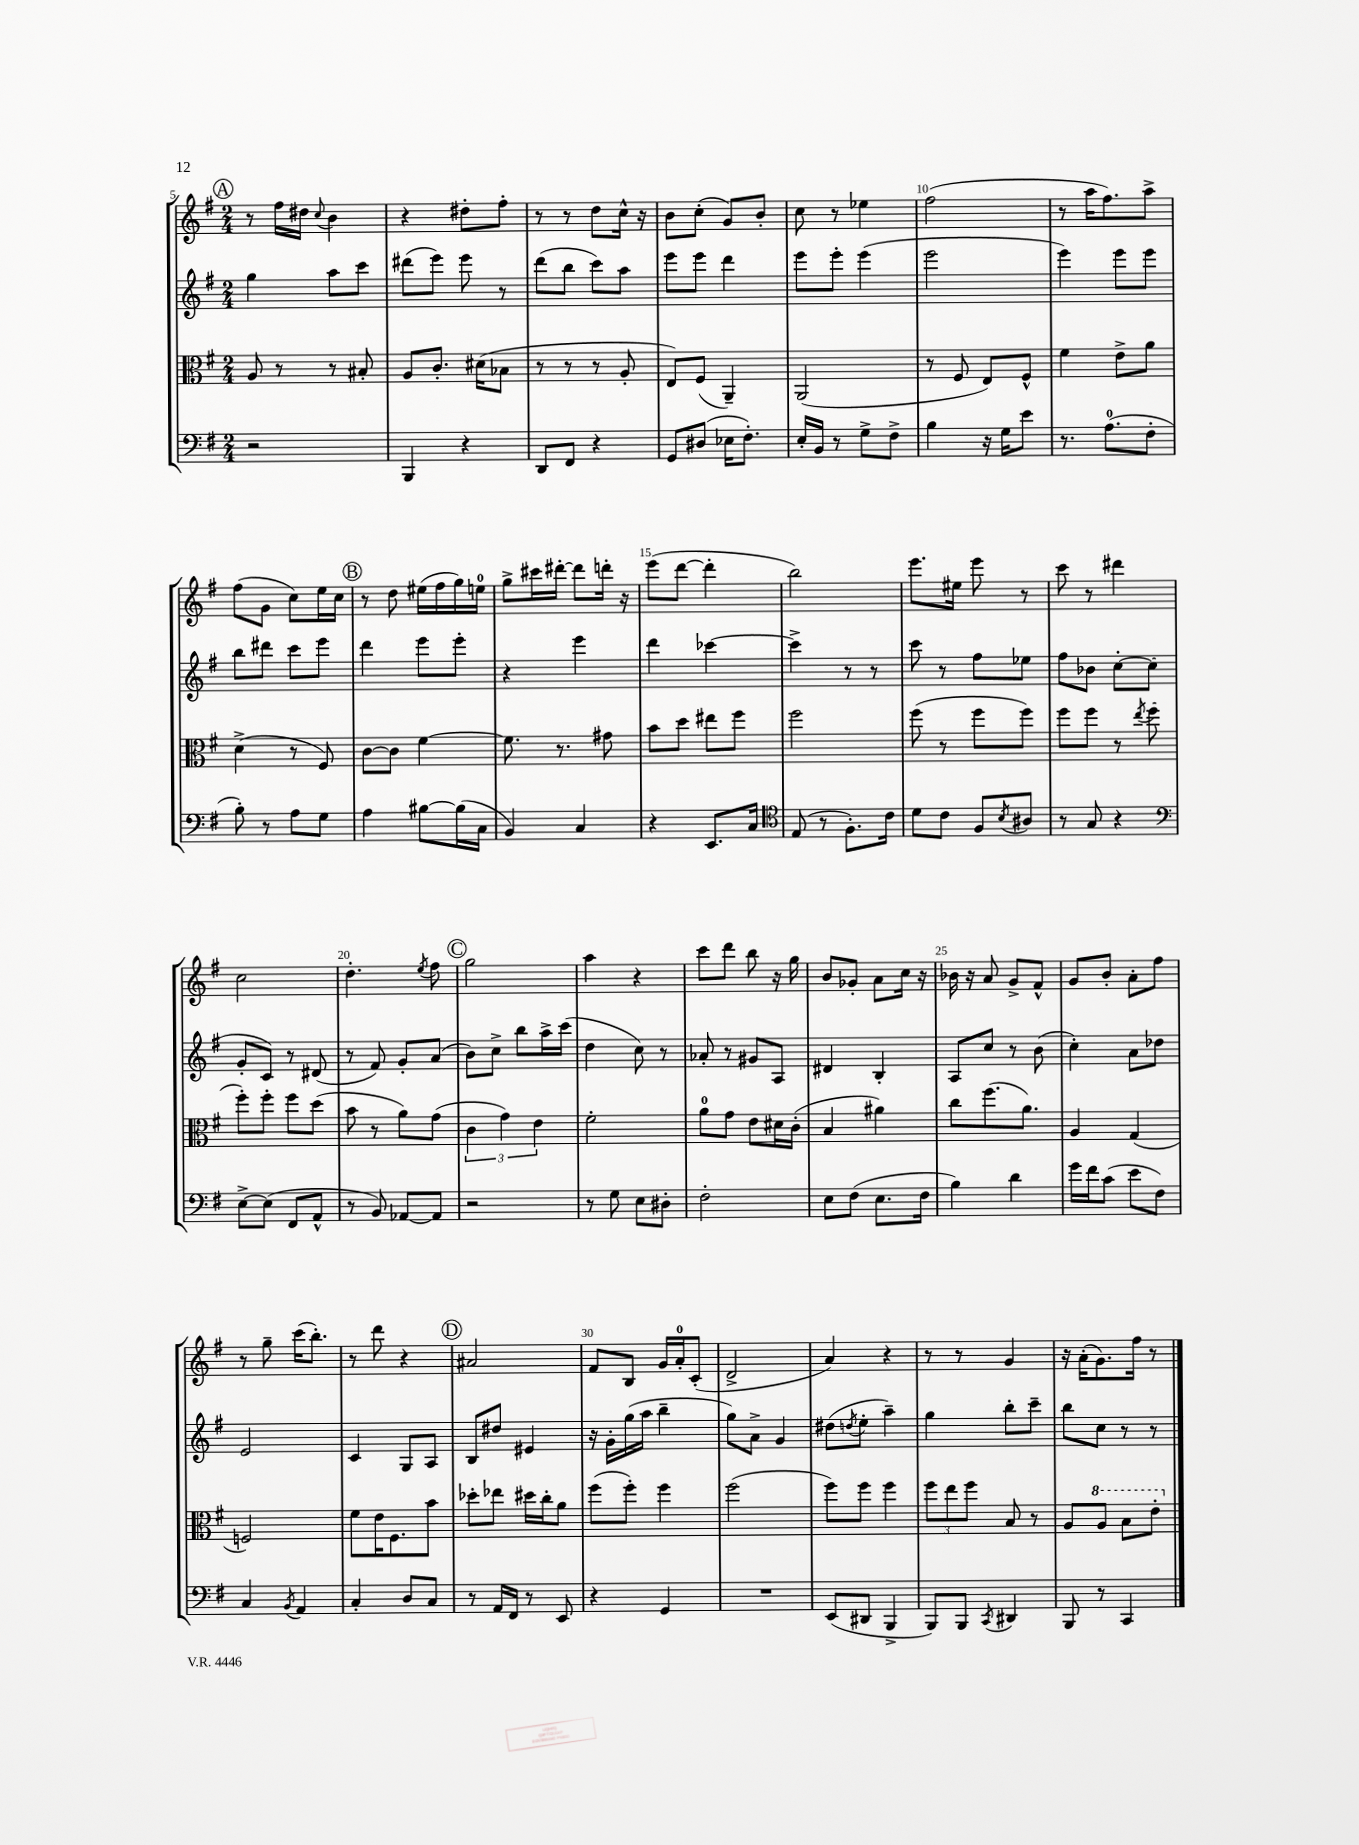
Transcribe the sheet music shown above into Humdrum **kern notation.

**kern	**kern	**kern	**kern
*staff4	*staff3	*staff2	*staff1
*clefF4	*clefC3	*clefG2	*clefG2
*k[f#]	*k[f#]	*k[f#]	*k[f#]
*M2/4	*M2/4	*M2/4	*M2/4
2r	8A	4gg	8r
.	8r	.	16ff#
.	.	.	16dd#
.	.	.	8qqcc
.	8r	8aa	4b
.	8B#'	8ccc	.
=	=	=	=
4BBB	8A	(8ddd#	4r
.	8.c'	8eee)	.
4r	.	8eee	8dd#'
.	(16d#	.	.
.	8B-	8r	8ff#'
=	=	=	=
8DD	8r	(8ddd	8r
8FF#	8r	8bb	8r
4r	8r	8ccc)	8dd
.	8A'	8aa	16cc^^
.	.	.	16r
=	=	=	=
8GG	8E)	8eee	8b
(8D#	(8F#	8eee	(8cc'
16E-	4AA~)	4ddd	8g)
8.F#')	.	.	.
.	.	.	8b'
=	=	=	=
16E'	(2AA	8eee	8cc
16BB	.	.	.
8r	.	8eee'	8r
8G^	.	(4eee	4ee-
8F#^	.	.	.
=	=	=	=
4B	8r	2eee	(2ff#
.	8F#	.	.
16r	8E)	.	.
16G	.	.	.
8e	8F#^^	.	.
=	=	=	=
8.r	4f#	4eee)	8r
.	.	.	16aa
(8.A	.	.	8.ff#)
.	8e^	8eee	.
8F#'	8a	8eee	8aa^
=	=	=	=
8B')	(4d^	8bb	(8ff#
8r	.	8ddd#	8g
8A	8r	8ccc	8cc)
8G	8F#)	8eee	16ee
.	.	.	16cc
=	=	=	=
4A	[8c	4ddd	8r
.	8c]	.	8dd
[8B#	[4f#	8eee	(16ee#
.	.	.	16ff#
(16B#]	.	8eee'	16gg)
16C	.	.	16ee
=	=	=	=
4BB)	8.f#]	4r	8gg^
.	.	.	16ccc#
.	8.r	.	[16ddd#'
4C	.	4eee	8ddd#]
.	8g#	.	16ddd'
.	.	.	16r
=	=	=	=
4r	8b	4ddd	(8eee
.	8dd	.	[8ddd
8.EE	8ee#	[4ccc-	4ddd']
.	8ff#	.	.
16C	.	.	.
=	=	=	=
*clefC4	*	*	*
(8E	2ff#	4ccc-^]	2bb)
8r	.	.	.
8.F#')	.	8r	.
.	.	8r	.
16c	.	.	.
=	=	=	=
8d	(8ff#	8ccc	8.eee
8c	8r	8r	.
.	.	.	16ee#
8F#	8ff#	8ff#	8eee
8qB	.	.	.
8A#	8ff#)	8ee-	8r
=	=	=	=
8r	8ff#	8ff#	8ccc
8G	8ff#	8b-	8r
4r	8r	[8cc'	4ddd#
.	8qee	.	.
.	(8ff#	(8cc]	.
=	=	=	=
*clefF4	*	*	*
[8E^	8ff#')	8g'	2cc
(8E]	8ff#'	8c)	.
8FF#	8ff#	8r	.
8AA^^	(8dd	(8d#	.
=	=	=	=
8r	8b	8r	4.dd'
8BB)	8r	8f#)	.
[8AA-	8a)	8g'	.
.	.	.	8qee
8AA-]	(8g	(8a	8ff#
=	=	=	=
2r	6c	8b)	2gg
.	.	8cc^	.
.	6g)	.	.
.	.	8bb	.
.	6e	.	.
.	.	16aa^	.
.	.	(16ccc	.
=	=	=	=
8r	2f#'	4dd	4aa
8G	.	.	.
8E	.	8cc)	4r
8D#'	.	8r	.
=	=	=	=
2F#'	8a	8a-'	8ccc
.	8g	8r	8ddd
.	8e	8g#	8bb
.	16d#	8A	16r
.	(16c'	.	16gg
=	=	=	=
8E	4B	4d#	8b
(8F#	.	.	8g-'
8.E	4a#)	4B'	8a
.	.	.	16cc
16F#	.	.	16r
=	=	=	=
4B)	8cc	8A	16b-
.	.	.	16r
.	(8.ff#	8cc	8a
4d	.	8r	8g^
.	8.a)	.	.
.	.	(8b	8f#^^
=	=	=	=
16g	4A	4cc')	8g
16f#	.	.	.
(8c	.	.	8b'
8e	(4G	8a	8a'
8F#)	.	8dd-	8ff#
=	=	=	=
4C	2F)	2e	8r
.	.	.	8gg~
8qBB	.	.	.
4AA	.	.	(16ccc
.	.	.	8.bb')
=	=	=	=
4C'	8f#	4c	8r
.	16e	.	8ddd
.	8.F#	.	.
8D	.	8G	4r
8C	8b	8A	.
=	=	=	=
8r	8dd-'	8B	2a#
16AA	8ee-	8dd#	.
16FF#	.	.	.
8r	16dd#	4e#	.
.	16cc'	.	.
8EE	8a	.	.
=	=	=	=
4r	(8ff#	16r	8f#
.	.	16g'	.
.	8ff#')	(16gg	8B
.	.	16aa	.
4GG	4ff#	4bb~	16g
.	.	.	16a'
.	.	.	(8c'
=	=	=	=
2r	(2ff#	8gg)	2d^
.	.	8a^	.
.	.	4g	.
=	=	=	=
(8EE	8ff#)	(8dd#	4a)
.	.	8qdd	.
8DD#	8ff#	8ee'	.
4BBB^	4ff#	4aa~)	4r
=	=	=	=
8BBB)	12ff#	4gg	8r
.	12ee	.	.
8BBB	.	.	8r
.	12ff#	.	.
8qCC	.	.	.
4DD#	8B	8bb'	4g
.	8r	8ccc~	.
=	=	=	=
8BBB	8A	8bb	16r
.	.	.	(16a'
8r	8a	8cc	8.g)
4CC	8b	8r	.
.	.	.	16ff#
.	8ee'	8r	8r
==	==	==	==
*-	*-	*-	*-
